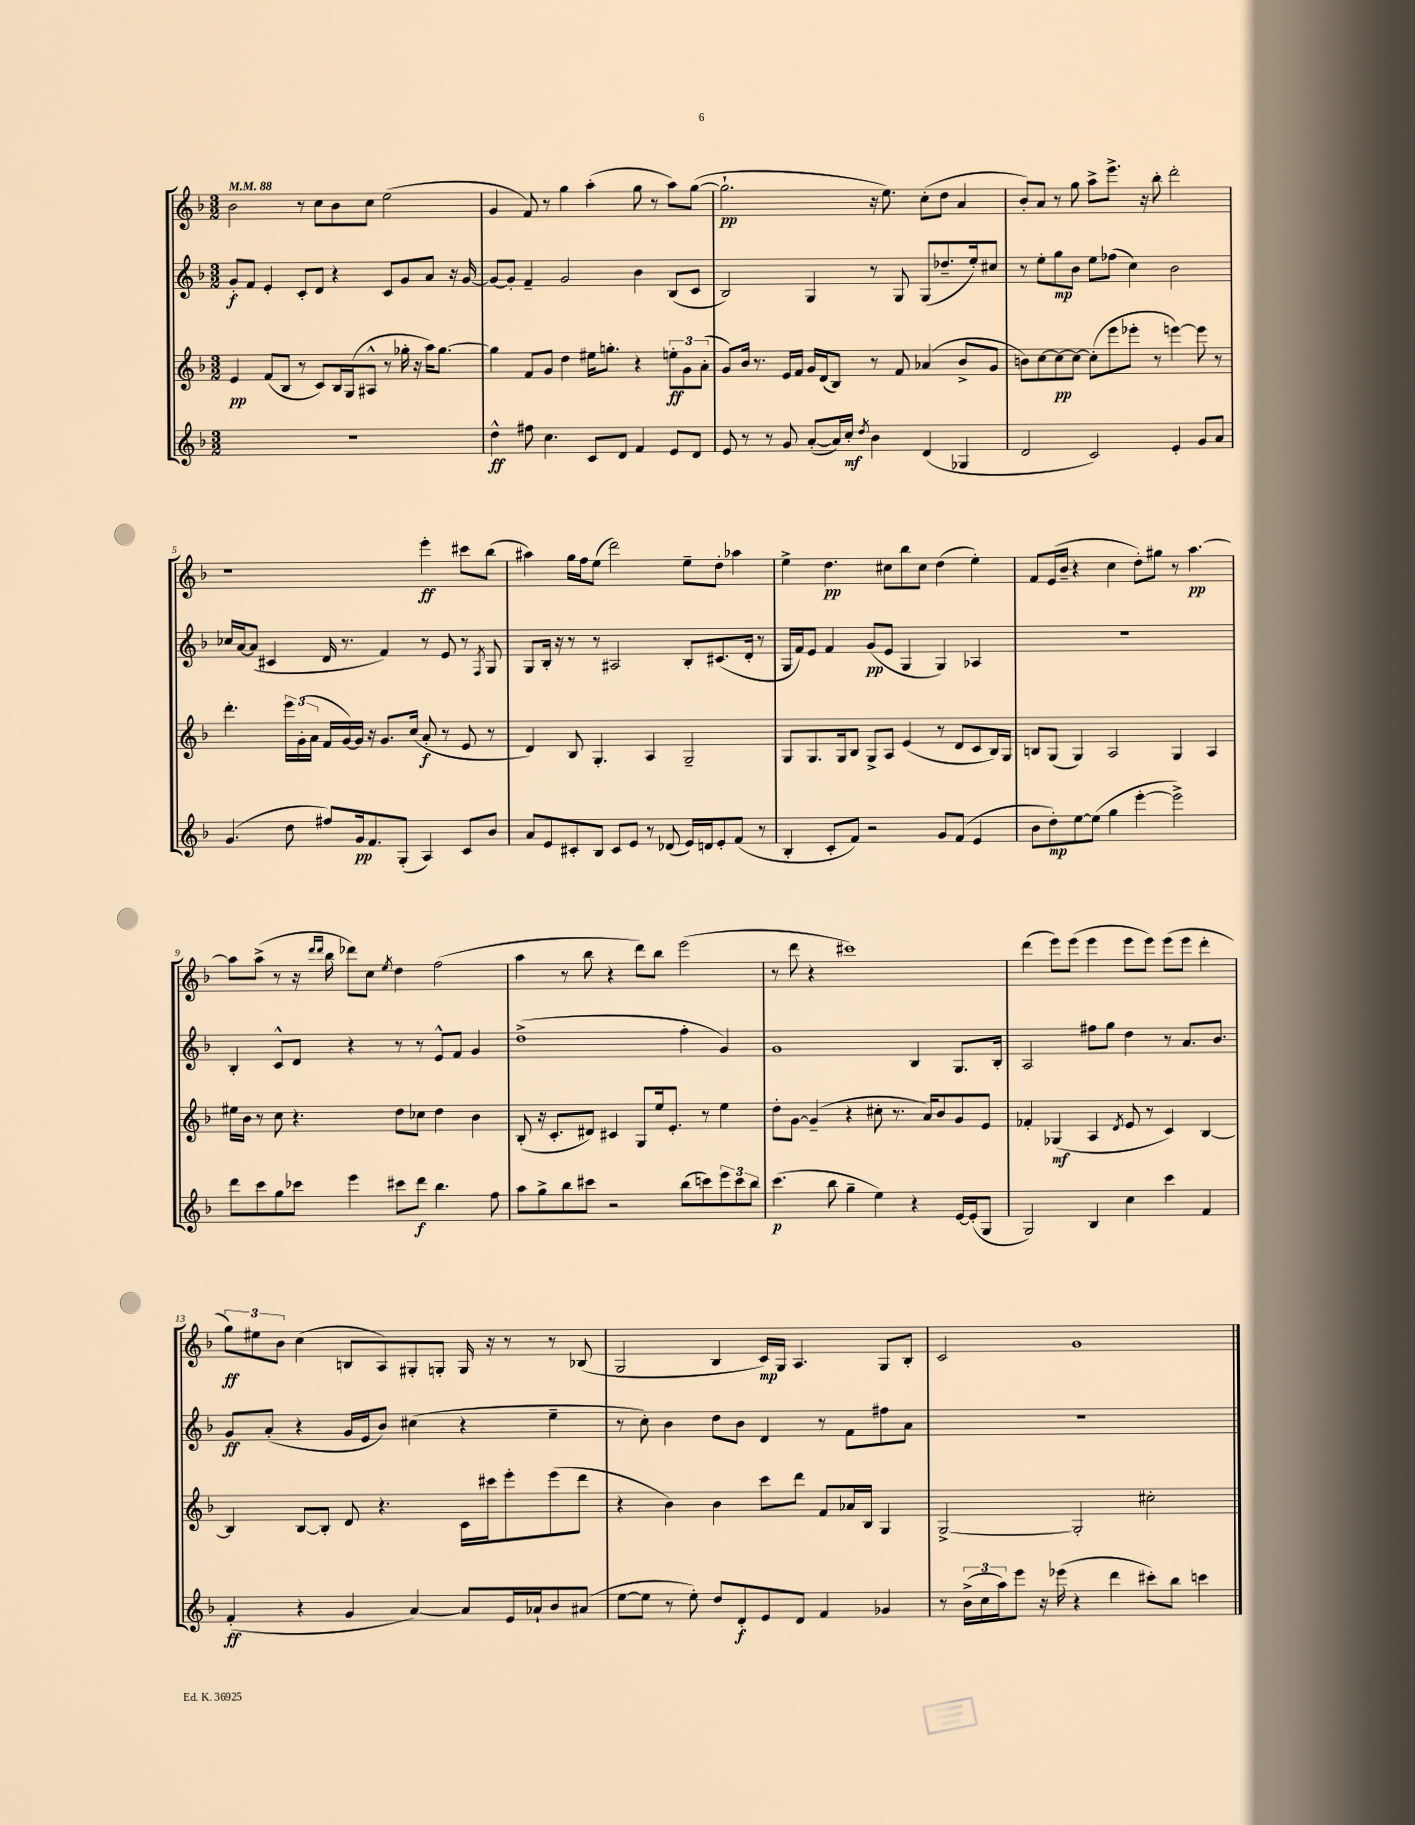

**kern	**dynam	**kern	**dynam	**kern	**dynam	**kern	**dynam
*part4	*part4	*part3	*part3	*part2	*part2	*part1	*part1
*staff4	*staff4	*staff3	*staff3	*staff2	*staff2	*staff1	*staff1
*clefG2	*	*clefG2	*	*clefG2	*	*clefG2	*
*k[b-]	*	*k[b-]	*	*k[b-]	*	*k[b-]	*
*M3/2	*	*M3/2	*	*M3/2	*	*M3/2	*
*MM88	*	*MM88	*	*MM88	*	*MM88	*
=1	=1	=1	=1	=1	=1	=1	=1
1.r	.	4e/	pp	8g'/L	f	2b-\	.
.	.	.	.	8f/J	.	.	.
.	.	(8f/L	.	4e'/	.	.	.
.	.	8B-/J	.	.	.	.	.
.	.	8r	.	8c'/L	.	8r	.
.	.	8c/L)	.	8d/J	.	8cc\L	.
.	.	16B-/L	.	4r	.	8b-\	.
.	.	(16G/J	.	.	.	.	.
.	.	8A#X^^/J	.	.	.	8cc\J	.
.	.	8r	.	8c/L	.	(2ee\	.
.	.	16gg-X'\	.	8g/	.	.	.
.	.	16r	.	.	.	.	.
.	.	16aa\KL)	.	8a/J	.	.	.
.	.	[8.gg-\J	.	.	.	.	.
.	.	.	.	16r	.	.	.
.	.	.	.	[16g/	.	.	.
=2	=2	=2	=2	=2	=2	=2	=2
4dd^^\	ff	4gg-\]	.	8g/L_	.	4g/	.
.	.	.	.	8g'/J]	.	.	.
8ff#X\	.	8f/L	.	4f~/	.	8f/)	.
4.cc\	.	8g/J	.	.	.	8r	.
.	.	4dd\	.	2g/	.	4gg\	.
8c/L	.	16ee#X\KL	.	.	.	(4aa'\	.
.	.	8.ggn'\J	.	.	.	.	.
8d/J	.	.	.	.	.	.	.
4f/	.	4r	.	4b-\	.	8gg\	.
.	.	.	.	.	.	8r	.
8e/L	.	12een'\L	ff	(8B-/L	.	8aa\L)	.
.	.	12g\	.	.	.	.	.
8d/J	.	.	.	8c/J	.	([8gg\J	.
.	.	(12a'\J	.	.	.	.	.
=3	=3	=3	=3	=3	=3	=3	=3
8e/	.	8g/L)	.	2B-/)	.	2.gg`\]	pp
8r	.	16b-/Jk	.	.	.	.	.
.	.	8.r	.	.	.	.	.
8r	.	.	.	.	.	.	.
8g/	.	16e/LL	.	.	.	.	.
.	.	16f/JJ	.	.	.	.	.
([8a'/L	.	16g/LL	.	4G/	.	.	.
.	.	(16d/J	.	.	.	.	.
16a/L])	.	8B-/J)	.	.	.	.	.
16cc'/JJ	mf	.	.	.	.	.	.
8qdd/	.	.	.	.	.	.	.
4b-\	.	8r	.	8r	.	16r	.
.	.	.	.	.	.	8.ee\)	.
.	.	8f/	.	8G/	.	.	.
(4d/	.	(4a-X/	.	(8G/L	.	(8cc'\L	.
.	.	.	.	8.dd-X~/	.	8dd\J	.
4G-X/	.	8b-^/L	.	.	.	4a/	.
.	.	.	.	16ee'/k)	.	.	.
.	.	8g/J	.	8cc#X/J	.	.	.
=4	=4	=4	=4	=4	=4	=4	=4
2d/	.	8bn\L)	.	8r	.	8b-'/L)	.
.	.	[8cc\	.	8ee'\L	.	8a/J	.
.	.	8cc\_	pp	8gg\	mp	8r	.
.	.	8cc\J_	.	8b-\J	.	8gg\	.
2c/)	.	(8cc'\L]	.	8ee\L	.	8aa^\L	.
.	.	8eee\	.	(8ff-X\J	.	8.eee^\J	.
.	.	8eee-X'\J	.	4cc\)	.	.	.
.	.	.	.	.	.	16r	.
.	.	8r	.	.	.	8bb-'\	.
4e'/	.	[4eeen\)	.	2b-\	.	2ddd'\	.
8g/L	.	8eee\]	.	.	.	.	.
8a/J	.	8r	.	.	.	.	.
!!LO:LB:g=z
=5	=5	=5	=5	=5	=5	=5	=5
(4.g/	.	4.ddd'\	.	16cc-X/LL	.	1r	.
.	.	.	.	[16a/J	.	.	.
.	.	.	.	(8a/J]	.	.	.
.	.	.	.	4c#X/	.	.	.
8dd\	.	24eee\LL	.	.	.	.	.
.	.	(24g'\	.	.	.	.	.
.	.	24a\JJ	.	.	.	.	.
8ff#X/L)	.	16f/LL	.	16d/	.	.	.
.	.	[16g/)	.	8.r	.	.	.
16g/k	pp	16g/JJ]	.	.	.	.	.
8.f/	.	16r	.	.	.	.	.
.	.	8.g/L	.	4f/)	.	.	.
(8G'/J	.	.	.	.	.	.	.
.	.	(16cc/Jk	.	.	.	.	.
4A/)	.	8a'/	f	8r	.	4eee'\	ff
.	.	8r	.	8e/	.	.	.
8c/L	.	8e/	.	8r	.	8ccc#X\L	.
.	.	.	.	8qF/	.	.	.
8b-/J	.	8r	.	8G/	.	(8bb-\J	.
=6	=6	=6	=6	=6	=6	=6	=6
8a/L	.	4d/)	.	8G/L	.	4aa#X\)	.
8e/	.	.	.	16B-'/Jk	.	.	.
.	.	.	.	16r	.	.	.
8c#X'/	.	8B-/	.	8r	.	16gg\LL	.
.	.	.	.	.	.	16ff\J	.
8B-/J	.	4.G'/	.	8r	.	(8ee\J	.
8c#/L	.	.	.	2A#X/	.	2ddd\)	.
8e/J	.	.	.	.	.	.	.
8r	.	4A/	.	.	.	.	.
(8d-X/	.	.	.	.	.	.	.
16e/LL)	.	2G~/	.	8B-'/L	.	8ee~\L	.
16dn/J	.	.	.	.	.	.	.
8e'/	.	.	.	(8.c#X/	.	8dd'\J	.
(8f/J	.	.	.	.	.	4aa-X\	.
.	.	.	.	16d'/Jk	.	.	.
8r	.	.	.	8r	.	.	.
=7	=7	=7	=7	=7	=7	=7	=7
4B-'/	.	8G/L	.	16G/LL	.	4ee^\	.
.	.	.	.	16f/J)	.	.	.
.	.	8.G/	.	8e/J	.	.	.
8c'/L	.	.	.	4f/	.	4.dd\	pp
.	.	16G/k	.	.	.	.	.
8f/J)	.	8B-/J	.	.	.	.	.
2r	.	8G^/L	.	(8g/L	pp	.	.
.	.	8A/J	.	8e/J	.	8cc#X\L	.
.	.	(4e/	.	4G/	.	8bb-\	.
.	.	.	.	.	.	8cc#\J	.
8g/L	.	8r	.	4G/)	.	(4dd\	.
(8f/J	.	8d/L	.	.	.	.	.
4e/	.	8c/	.	4A-X/	.	4ee'\)	.
.	.	16B-/L)	.	.	.	.	.
.	.	16G/JJ	.	.	.	.	.
=8	=8	=8	=8	=8	=8	=8	=8
8b-\L	.	8Bn/L	.	1.r	.	8f/L	.
8dd'\)	mp	(8G/J	.	.	.	(16e/L	.
.	.	.	.	.	.	16b-~/JJ	.
[8ee\	.	4G/)	.	.	.	4r	.
(8ee\J]	.	.	.	.	.	.	.
4gg\	.	2A/	.	.	.	4cc\	.
[4eee'\	.	.	.	.	.	8dd'\L)	.
.	.	.	.	.	.	8gg#X\J	.
2eee^\])	.	4G/	.	.	.	8r	.
.	.	.	.	.	.	[4.aa\	pp
.	.	4A/	.	.	.	.	.
!!LO:LB:g=z
=9	=9	=9	=9	=9	=9	=9	=9
8ddd\L	.	16ee#X\LL	.	4B-'/	.	8aa\L]	.
.	.	16b-\JJ	.	.	.	.	.
8ccc\	.	8r	.	.	.	(8aa^\J	.
8gg\	.	8cc\	.	8c^^/L	.	8r	.
8ccc-X\J	.	4.r	.	8d/J	.	16r	.
.	.	.	.	.	.	16qqddd/LL	.
.	.	.	.	.	.	16qqddd/JJ	.
.	.	.	.	.	.	16bb-\	.
4eee\	.	.	.	4r	.	8ddd-X\L)	.
.	.	.	.	.	.	8cc\J	.
.	.	.	.	.	.	8qee/	.
8ccc#X\L	.	8dd\L	.	8r	.	4dd\	.
8ddd\J	f	8cc-X\J	.	8r	.	.	.
4.bb-\	.	4dd\	.	8e^^/L	.	(2ff\	.
.	.	.	.	8f/J	.	.	.
.	.	4b-\	.	4g/	.	.	.
8ff\	.	.	.	.	.	.	.
=10	=10	=10	=10	=10	=10	=10	=10
8aa\L	.	(8B-'/	.	(1dd^	.	4aa\	.
8gg^\	.	16r	.	.	.	.	.
.	.	8.c'/L	.	.	.	.	.
8bb-\	.	.	.	.	.	8r	.
8ccc#X\J	.	8d#X/J)	.	.	.	8bb-\	.
2r	.	4c#X/	.	.	.	4r	.
.	.	8G/L	.	.	.	8ddd\L)	.
.	.	16ee/k	.	.	.	8bb-\J	.
.	.	8.e'/J	.	.	.	.	.
(8bb-\L	.	.	.	4ff'\	.	(2eee\	.
8cccn\)	.	8r	.	.	.	.	.
12eee\	.	4ee\	.	4g/)	.	.	.
12ccc\	.	.	.	.	.	.	.
12bb-\J	.	.	.	.	.	.	.
=11	=11	=11	=11	=11	=11	=11	=11
(4.ccc\	p	8dd'\L	.	1g	.	8r	.
.	.	[8g\J	.	.	.	8ddd\	.
.	.	(4g~/]	.	.	.	4r	.
8bb-\	.	.	.	.	.	.	.
4gg~\	.	4r	.	.	.	1ccc#X)	.
4ee\)	.	8cc#X'\	.	.	.	.	.
.	.	8.r	.	.	.	.	.
4r	.	.	.	4B-/	.	.	.
.	.	16a/KL)	.	.	.	.	.
.	.	8b-/	.	.	.	.	.
[16e/LL	.	8g/	.	8.G/L	.	.	.
(16e'/J]	.	.	.	.	.	.	.
8G/J	.	8e/J	.	.	.	.	.
.	.	.	.	16B-'/Jk	.	.	.
=12	=12	=12	=12	=12	=12	=12	=12
2G/)	.	4f-X'/	.	2A/	.	(4ddd\	.
.	.	(4G-X/	mf	.	.	8eee\L)	.
.	.	.	.	.	.	(8eee\J	.
4B-/	.	4A/	.	8ff#X\L	.	4eee\	.
.	.	.	.	8gg\J	.	.	.
.	.	8qd/	.	.	.	.	.
4cc\	.	8e/	.	4dd\	.	8eee\L	.
.	.	8r	.	.	.	8eee\J)	.
4ccc\	.	4c/)	.	8r	.	(8eee\L	.
.	.	.	.	8.a/L	.	8eee\J	.
4f/	.	[4B-/	.	.	.	4ddd'\	.
.	.	.	.	8.b-/J	.	.	.
!!LO:LB:g=z
=13	=13	=13	=13	=13	=13	=13	=13
(4f'/	ff	4B-/]	.	8g/L	ff	12gg\L)	ff
.	.	.	.	.	.	12ee#X\	.
.	.	.	.	(8a'/J	.	.	.
.	.	.	.	.	.	12b-\J	.
4r	.	[8B-/L	.	4r	.	(4cc\	.
.	.	8B-'/J]	.	.	.	.	.
4g/	.	8d/	.	16g/LL	.	8Bn/L	.
.	.	.	.	16e/J	.	.	.
.	.	4.r	.	8b-/J)	.	8A/)	.
[4a/)	.	.	.	(4cc#X\	.	8G#X'/	.
.	.	.	.	.	.	8Gn'/J	.
8a/L]	.	16c\LL	.	4r	.	16G/	.
.	.	16ccc#X\J	.	.	.	16r	.
16e/L	.	8eee'\	.	.	.	8r	.
16a-X`/J	.	.	.	.	.	.	.
8b-/	.	(8eee\	.	4ee~\	.	8r	.
(8a#X/J	.	8ddd\J	.	.	.	(8B-X/	.
=14	=14	=14	=14	=14	=14	=14	=14
[8ee\L	.	4r	.	8r	.	2G/	.
8ee\J]	.	.	.	8cc'\)	.	.	.
8r	.	4b-\)	.	4b-\	.	.	.
8ee'\)	.	.	.	.	.	.	.
8dd/L	.	4b-\	.	8dd\L	.	4B-/	.
8d'/	f	.	.	8b-\J	.	.	.
8e/	.	8ccc\L	.	4d/	.	16c/LL)	mp
.	.	.	.	.	.	16G/JJ	.
8d/J	.	8ddd\J	.	.	.	4.A/	.
4f/	.	8f/L	.	8r	.	.	.
.	.	16a-X/L	.	8f\L	.	.	.
.	.	16B-/JJ	.	.	.	.	.
4g-X/	.	4G/	.	8ff#X\	.	8G/L	.
.	.	.	.	8a\J	.	8B-'/J	.
=15	=15	=15	=15	=15	=15	=15	=15
8r	.	[2G^/	.	1.r	.	2c/	.
(24b-^\LL	.	.	.	.	.	.	.
24cc\	.	.	.	.	.	.	.
24aa\J)	.	.	.	.	.	.	.
8eee\J	.	.	.	.	.	.	.
16r	.	.	.	.	.	.	.
(16eee-X\	.	.	.	.	.	.	.
4r	.	2G'/]	.	.	.	1g	.
4ddd\	.	.	.	.	.	.	.
8ccc#X'\L)	.	2cc#X'\	.	.	.	.	.
8bb-\J	.	.	.	.	.	.	.
4cccn\	.	.	.	.	.	.	.
==	==	==	==	==	==	==	==
*-	*-	*-	*-	*-	*-	*-	*-
